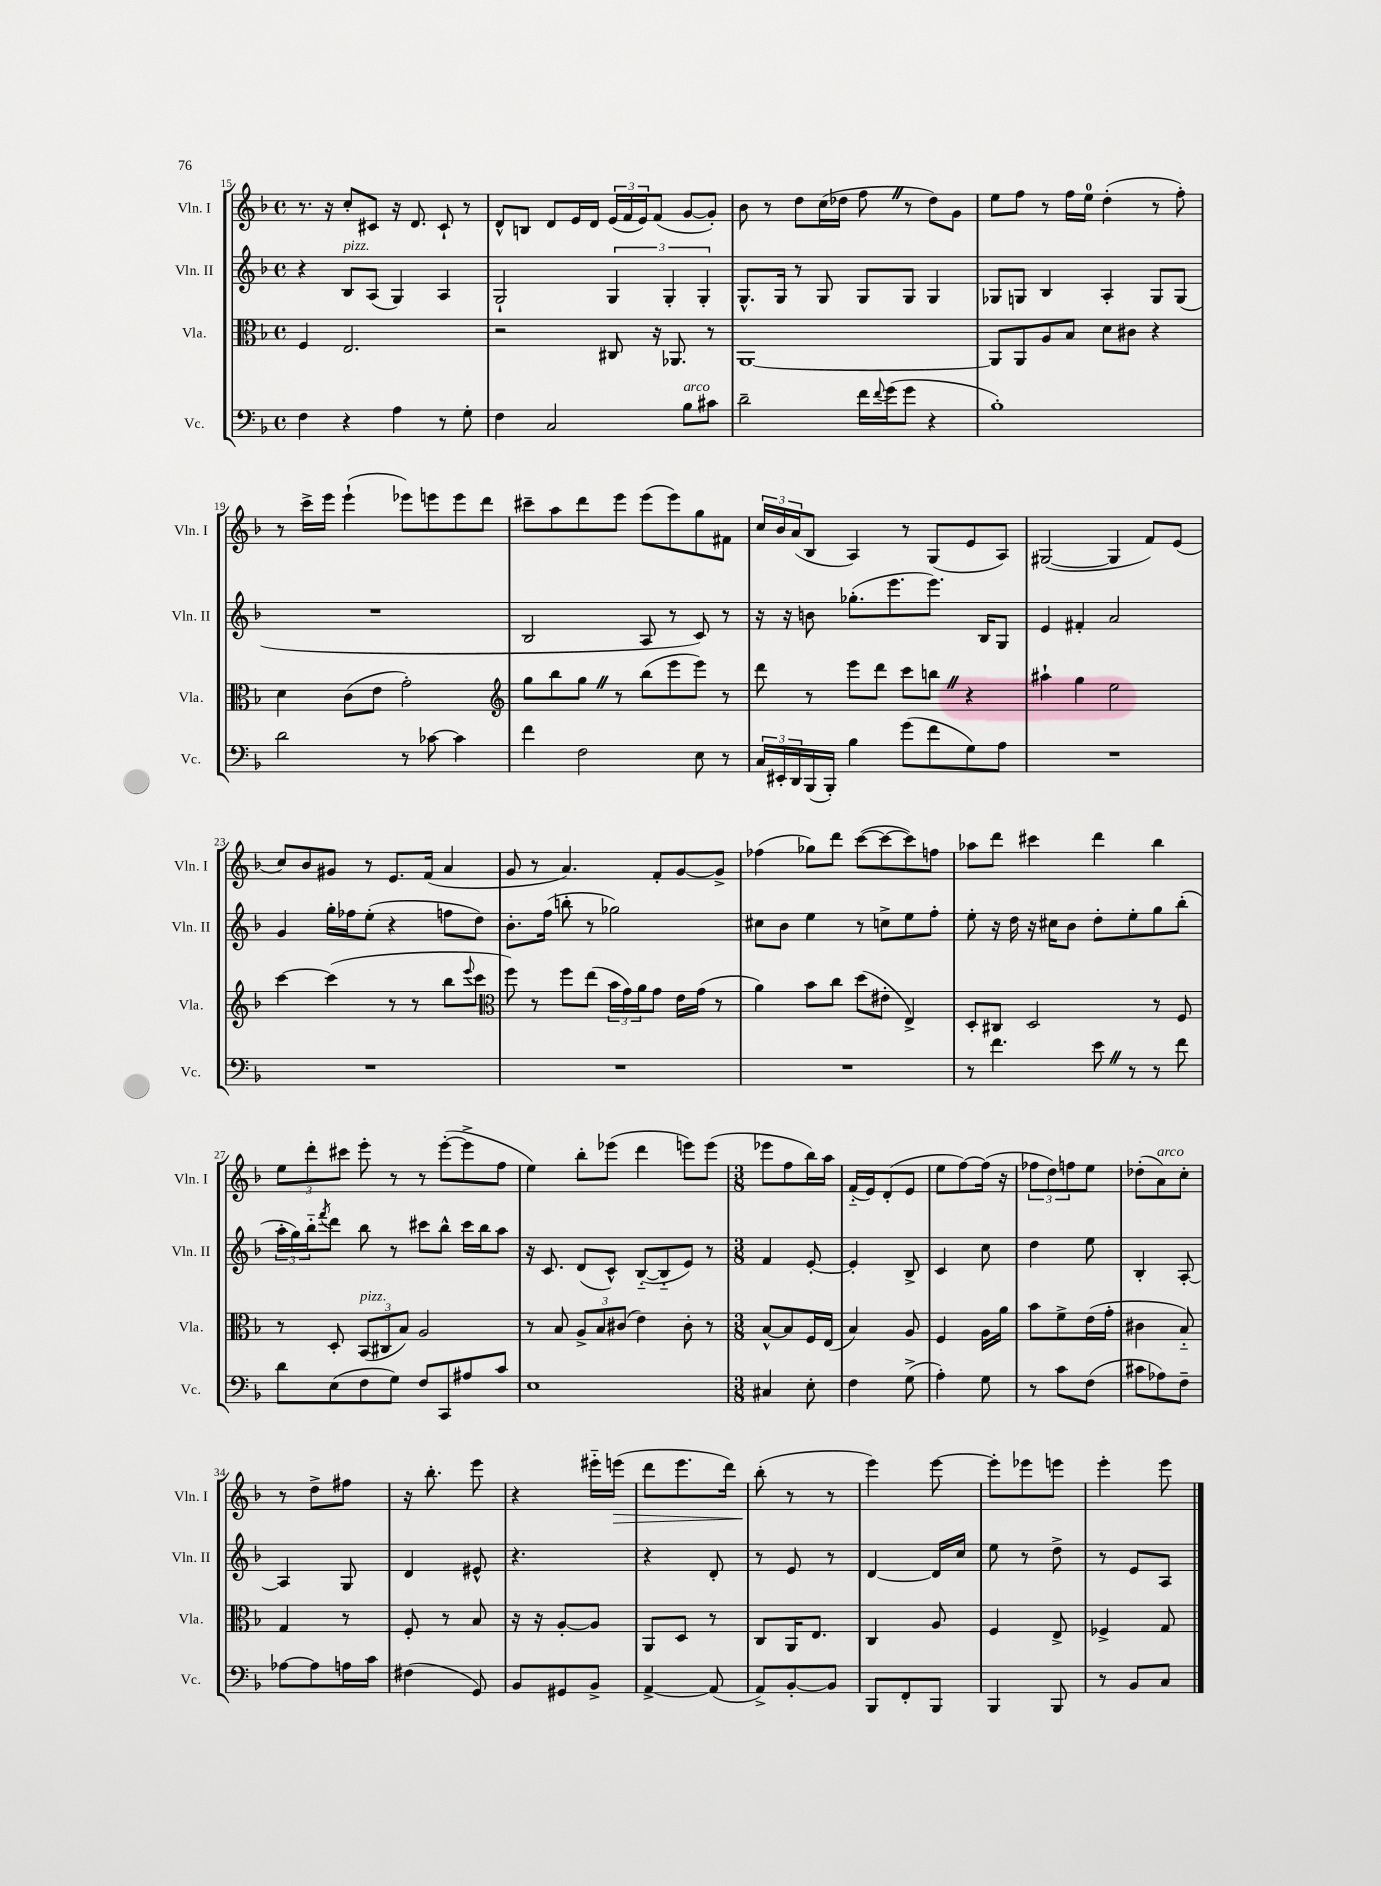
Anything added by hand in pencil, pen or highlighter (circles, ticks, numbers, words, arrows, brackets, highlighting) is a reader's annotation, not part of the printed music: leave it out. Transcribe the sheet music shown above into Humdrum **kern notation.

**kern	**kern	**kern	**kern	**dynam
*part4	*part3	*part2	*part1	*part1
*staff4	*staff3	*staff2	*staff1	*staff1
*I"Vc.	*I"Vla.	*I"Vln. II	*I"Vln. I	*
*I'Vc.	*I'Vla.	*I'Vln. II	*I'Vln. I	*
*clefF4	*clefC3	*clefG2	*clefG2	*
*k[b-]	*k[b-]	*k[b-]	*k[b-]	*
*M4/4	*M4/4	*M4/4	*M4/4	*
*met(c)	*met(c)	*met(c)	*met(c)	*
=15	=15	=15	=15	=15
4F\	4F/	4r	8.r	.
.	.	.	16r	.
!	!	!LO:TX:a:i:t=pizz.	!	!
4r	2.E/	8B-/L	8cc'/L	.
.	.	(8A/J	8c#X/J	.
4A\	.	4G/)	16r	.
.	.	.	8.d/	.
8r	.	4A/	8c#`/	.
8G'\	.	.	8r	.
=16	=16	=16	=16	=16
4F\	2r	2G`/	8d^^/L	.
.	.	.	8Bn/J	.
2C/	.	.	8d/L	.
.	.	.	16e/L	.
.	.	.	16d/JJ	.
.	8C#X/	6G/	(24e/LL	.
.	.	.	24f/	.
.	.	.	24e/J)	.
.	16r	.	(8f/J	.
.	.	6G'/	.	.
.	8.AA-X/	.	.	.
!LO:TX:a:i:t=arco	!	!	!	!
8B-\L	.	.	[8g/L	.
.	.	6G'/	.	.
8c#X\J	8r	.	8g'/J])	.
=17	=17	=17	=17	=17
2d~\	[1AA	8.G^^/L	8b-\	.
.	.	.	8r	.
.	.	16G/Jk	.	.
.	.	8r	8dd\L	.
.	.	8G/	(16cc\L	.
.	.	.	16dd-X\JJ	.
16f\LL	.	8G/L	8ffZ\	.
8qqf/	.	.	.	.
(16g\J	.	.	.	.
8g\J	.	8G/J	8r	.
4r	.	4G/	8dd-\L)	.
.	.	.	8g\J	.
=18	=18	=18	=18	=18
1B-')	8AA/L]	8G-X/L	8ee\L	.
.	8AA/	8Gn/J	8ff\J	.
.	8A/	4B-/	8r	.
.	8B-/J	.	16ff\LL	.
.	.	.	16ee\JJ	.
.	8d\L	4A'/	(4dd'\	.
.	8c#X\J	.	.	.
.	4r	8G/L	8r	.
.	.	(8G/J	8ff'\)	.
!!LO:LB:g=z
=19	=19	=19	=19	=19
2d\	4d\	1r	8r	.
.	.	.	16ccc^\LL	.
.	.	.	16eee\JJ	.
.	(8c\L	.	(4eee`\	.
.	8e\J	.	.	.
8r	2g'\)	.	8eee-X\L)	.
[8c-X\	.	.	8eeen\	.
4c-\]	.	.	8eee\	.
.	.	.	8ddd\J	.
=20	=20	=20	=20	=20
*	*clefG2	*	*	*
4f\	8gg\L	2B-/	8ccc#X~\L	.
.	8bb-\	.	8aa\	.
2F\	8ggZ\J	.	8ddd\	.
.	8r	.	8eee\J	.
.	(8bb-\L	8A/	(8eee\L	.
.	8eee\	8r	8eee\)	.
8E\	8eee\J)	8c/)	8gg\	.
8r	8r	8r	8f#X\J	.
=21	=21	=21	=21	=21
24C/LL	8ddd\	16r	24cc/LL	.
24EE#X'/	.	.	24b-/	.
.	.	16r	.	.
24DD/	.	.	(24a/J	.
(16BBB-/	8r	8bn\	8B-/J	.
16BBB-'/JJ)	.	.	.	.
4B-\	8eee\L	(8.gg-X'\L	4A/)	.
.	8ddd\J	.	.	.
.	.	8.eee\	.	.
(8g\L	8ccc\L	.	8r	.
8f\	8bbnZ\J	8.eee\J)	(8G/L	.
8G\)	4r	.	8e/	.
.	.	16B-/KL	.	.
8A\J	.	8G/J	8A/J)	.
=22	=22	=22	=22	=22
1r	4aa#X`\	4e/	([2G#X/	.
.	4gg\	4f#X'/	.	.
.	2ee\	2a/	4G#/]	.
.	.	.	8f/L)	.
.	.	.	(8e/J	.
!!LO:LB:g=z
=23	=23	=23	=23	=23
1r	[4ccc\	4g/	8cc/L)	.
.	.	.	8b-/	.
.	(4ccc\]	16gg'\LL	8g#X/J	.
.	.	16ff-X\J	.	.
.	.	(8ee'\J	8r	.
.	8r	4r	8.e/L	.
.	8r	.	.	.
.	.	.	(16f/Jk	.
.	8bb-\L	8ffn\L	4a/	.
.	8qqeee/	.	.	.
.	8ccc\J	8dd\J)	.	.
=24	=24	=24	=24	=24
*	*clefC3	*	*	*
1r	8ff\)	8.b-'\L	8g/	.
.	8r	.	8r	.
.	.	(16ff\Jk	.	.
.	8ff\L	8bbn'\	4.a/)	.
.	(8ee\J	8r	.	.
.	24b-\LL	2gg-X\)	.	.
.	24g\)	.	.	.
.	24a\J	.	.	.
.	8g\J	.	8f'/L	.
.	16e\LL	.	[8g/	.
.	(16g\JJ	.	.	.
.	8r	.	8g^/J]	.
=25	=25	=25	=25	=25
1r	4a\)	8cc#X\L	(4ff-X\	.
.	.	8b-\J	.	.
.	8b-\L	4ee\	8gg-X\L)	.
.	8cc\J	.	8ddd\J	.
.	(8dd\L	8r	([8ccc\L	.
.	8e#X'\J	8ccn^\L	8ccc\_	.
.	4E^/)	8ee\	8ccc\])	.
.	.	8ff'\J	8ffn\J	.
=26	=26	=26	=26	=26
8r	8D'/L	8ee'\	8aa-X\L	.
4.f\	8C#X/J	16r	8ddd\J	.
.	.	16dd\	.	.
.	2D/	16r	4ccc#X\	.
.	.	16cc#X\KL	.	.
.	.	8b-\J	.	.
8eZ\	.	8dd'\L	4ddd\	.
8r	.	8ee'\	.	.
8r	8r	8gg\	4bb-\	.
8f\	8F/	(8bb-'\J	.	.
!!LO:LB:g=z
=27	=27	=27	=27	=27
8d\L	8r	24aa'\LL	12ee\L	.
.	.	24gg\)	.	.
.	.	24bb-\J	12ddd'\	.
.	.	8qfff/	.	.
(8E\	8D'/	8ddd\J	.	.
.	.	.	12ccc#X\J	.
!	!LO:TX:a:i:t=pizz.	!	!	!
8F\	(12BB-/L	8bb-\	8eee'\	.
.	12C#X/	.	.	.
8G\J)	.	8r	8r	.
.	12B-/J)	.	.	.
8F/L	2A/	8ccc#X\L	8r	.
8CC/	.	8bb-^^\J	([8eee'\L	.
8A#X/	.	16ccc#\LL	8eee^\]	.
.	.	16bb-\J	.	.
8c/J	.	8aa\J	8ff\J	.
=28	=28	=28	=28	=28
1E	8r	16r	4ee\)	.
.	.	8.c/	.	.
.	8B-/	.	.	.
.	12A^/L	(8d/L	8bb-'\L	.
.	12B-/	.	.	.
.	.	8c^^/J)	(8eee-X\J	.
.	(12c#X/J	.	.	.
.	4e\)	([8B-/L	4ddd\	.
.	.	8B-/]	.	.
.	8c#'\	8e/J)	8eeen\L)	.
.	8r	8r	(8eee\J	.
=29	=29	=29	=29	=29
*M3/8	*M3/8	*M3/8	*M3/8	*
4C#X/	[8B-^^/L	4f/	8eee-X\L	.
.	8B-/]	.	8ff\	.
8E'\	16F/L	[8e'/	16bb-\L)	.
.	(16E/JJ	.	16aa\JJ	.
=30	=30	=30	=30	=30
4F\	4B-/)	4e'/]	(16f/LL	.
.	.	.	16e/J)	.
.	.	.	(8d'/	.
(8G^\	8A/	8B-^/	8e/J	.
=31	=31	=31	=31	=31
4A'\)	4F/	4c/	8ee\L	.
.	.	.	[8ff\)	.
8G\	16A\LL	8cc\	(16ff\Jk]	.
.	16a\JJ	.	16r	.
=32	=32	=32	=32	=32
8r	8b-\L	4dd\	12ff-X\L	.
.	.	.	12dd\)	.
8c\L	8f^\	.	.	.
.	.	.	12ffn\	.
(8F\J	(16e\L	8ee\	8ee\J	.
.	16g'\JJ	.	.	.
=33	=33	=33	=33	=33
8c#X\L	4c#X\	4B-'/	(8dd-X'\L	.
!	!	!	!LO:TX:a:i:t=arco	!
8A-X\)	.	.	8a\)	.
8F~\J	8B-/)	[8A'/	8cc'\J	.
!!LO:LB:g=z
=34	=34	=34	=34	=34
[8A-X\L	4G/	4A/]	8r	.
8A-\]	.	.	8dd^\L	.
16An\L	8r	8G/	8ff#X\J	.
16c\JJ	.	.	.	.
=35	=35	=35	=35	=35
(4F#X\	8F'/	4d/	16r	.
.	.	.	8.bb-'\	.
.	8r	.	.	.
8GG/)	8B-/	8e#X^^/	8eee\	.
=36	=36	=36	=36	=36
8BB-/L	16r	4.r	4r	.
.	16r	.	.	.
8GG#X/	[8A'/L	.	.	.
8BB-^/J	8A/J]	.	16eee#X\LL	.
!	!	!	!	!LO:HP:b
.	.	.	(16eeen\JJ	>
=37	=37	=37	=37	=37
[4AA^/	8AA/L	4r	8ddd\L	.
.	8D/J	.	8.eee\	.
(8AA/]	8r	8d'/	.	.
.	.	.	16ddd\Jk)	.
=38	=38	=38	=38	=38
8AA^/L)	8C/L	8r	(8bb-'\	.
[8BB-'/	16AA/K	8e/	8r	]
.	8.E/J	.	.	.
8BB-/J]	.	8r	8r	.
=39	=39	=39	=39	=39
8BBB-/L	4C/	[4d/	4eee\)	.
8FF'/	.	.	.	.
8BBB-/J	8A/	16d/LL]	[8eee\	.
.	.	16cc/JJ	.	.
=40	=40	=40	=40	=40
4BBB-/	4F/	8ee\	8eee'\L]	.
.	.	8r	8eee-X\	.
8BBB-/	8E^/	8dd^\	8eeen\J	.
=41	=41	=41	=41	=41
8r	4F-X^/	8r	4eee'\	.
8BB-/L	.	8e/L	.	.
8C/J	8G/	8A/J	8eee\	.
==	==	==	==	==
*-	*-	*-	*-	*-
